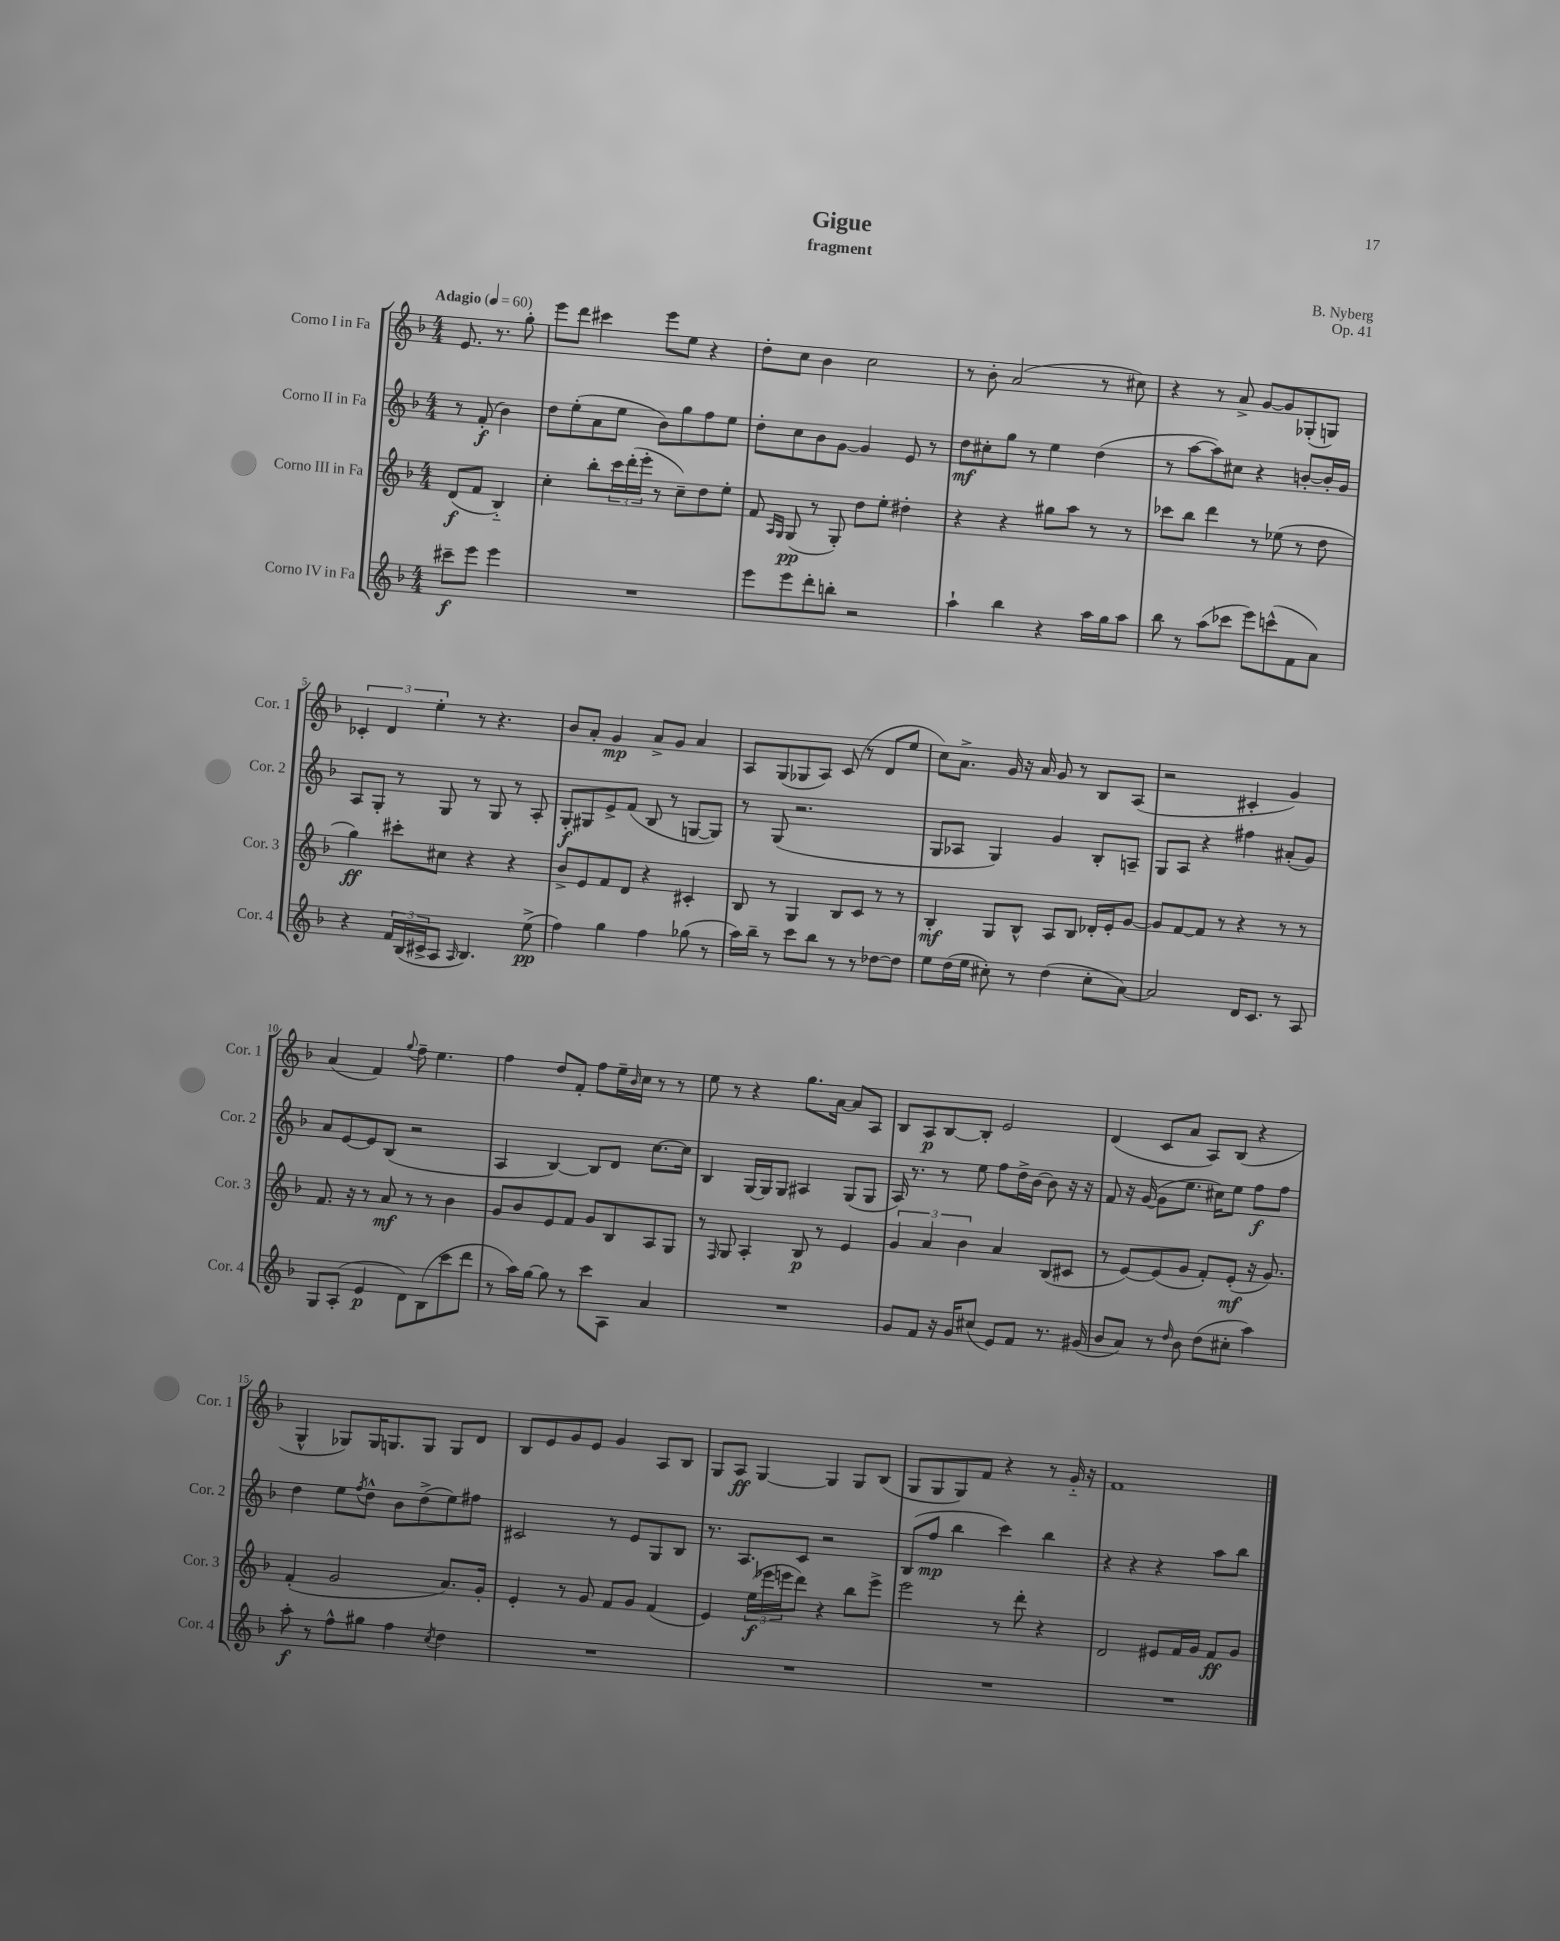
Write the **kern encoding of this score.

**kern	**dynam	**kern	**dynam	**kern	**dynam	**kern	**dynam
*part4	*part4	*part3	*part3	*part2	*part2	*part1	*part1
*staff4	*staff4	*staff3	*staff3	*staff2	*staff2	*staff1	*staff1
*I"Corno IV in Fa	*	*I"Corno III in Fa	*	*I"Corno II in Fa	*	*I"Corno I in Fa	*
*I'Cor. 4	*	*I'Cor. 3	*	*I'Cor. 2	*	*I'Cor. 1	*
*clefG2	*	*clefG2	*	*clefG2	*	*clefG2	*
*k[b-]	*	*k[b-]	*	*k[b-]	*	*k[b-]	*
*M4/4	*	*M4/4	*	*M4/4	*	*M4/4	*
*MM60	*	*MM60	*	*MM60	*	*MM60	*
=	=	=	=	=	=	=	=
!	!	!	!	!	!	!LO:TX:a:B:t=Adagio	!
8ccc#X~\L	f	(8d/L	f	8r	.	8.e/	.
8eee\J	.	8f/J	.	(8f'/	f	.	.
.	.	.	.	.	.	8.r	.
4eee\	.	4B-/)	.	4b-\)	.	.	.
.	.	.	.	.	.	8gg'\	.
=1	=1	=1	=1	=1	=1	=1	=1
1r	.	4cc'\	.	8dd\L	.	8eee\L	.
.	.	.	.	(8ee'\	.	8ddd\J	.
.	.	8bb-'\L	.	8a\	.	4ccc#X\	.
.	.	24ccc\L	.	8ee\J	.	.	.
.	.	(24ddd'\	.	.	.	.	.
.	.	24eee'\JJ	.	.	.	.	.
.	.	8r	.	8b-\L)	.	8eee\L	.
.	.	8cc~\L)	.	8gg\	.	8ee\J	.
.	.	8dd\	.	8ff\	.	4r	.
.	.	8ee'\J	.	8ee\J	.	.	.
=2	=2	=2	=2	=2	=2	=2	=2
8eee\L	.	8f/	.	8dd'\L	.	8dd'\L	.
.	.	16qqA/LL	.	.	.	.	.
.	.	16qqG/JJ	.	.	.	.	.
8eee\	.	(8G/	pp	8cc\	.	8cc\J	.
8ddd'\	.	8r	.	8b-\	.	4b-\	.
8bbn'\J	.	8G'/)	.	[8g\J	.	.	.
2r	.	8dd\L	.	4g/]	.	2cc\	.
.	.	8ee'\J	.	.	.	.	.
.	.	4dd#X'\	.	8e/	.	.	.
.	.	.	.	8r	.	.	.
=3	=3	=3	=3	=3	=3	=3	=3
4aa`\	.	4r	.	8dd\L	mf	8r	.
.	.	.	.	8cc#X'\	.	8b-'\	.
4bb-\	.	4r	.	8gg\J	.	(2a/	.
.	.	.	.	8r	.	.	.
4r	.	8gg#X\L	.	4ee\	.	.	.
.	.	8aa\J	.	.	.	.	.
16aa\LL	.	8r	.	(4dd\	.	8r	.
16gg\J	.	.	.	.	.	.	.
8aa\J	.	8r	.	.	.	8cc#X\)	.
=4	=4	=4	=4	=4	=4	=4	=4
8bb-\	.	8ccc-X\L	.	8r	.	4r	.
8r	.	8bb-\J	.	[8aa\L	.	.	.
(8aa\L	.	4ddd\	.	8aa\])	.	8r	.
8ccc-X\J	.	.	.	8cc#X\J	.	8a^/	.
8eee\L)	.	8r	.	4r	.	[8g/L	.
(8cccn^^\	.	(8ee-X\	.	.	.	8g/]	.
8f\	.	8r	.	[8bn'/L	.	(8G-X'/	.
8a\J)	.	8dd\	.	16b'/L]	.	8Gn/J)	.
.	.	.	.	16g/JJ	.	.	.
!!LO:LB:g=z
=5	=5	=5	=5	=5	=5	=5	=5
4r	.	4gg\)	ff	8A/L	.	6c-X'/	.
.	.	.	.	8G'/J	.	.	.
.	.	.	.	.	.	6d/	.
24f/LL	.	8ccc#X'\L	.	8r	.	.	.
(24B-/	.	.	.	.	.	.	.
24c#X^/J	.	.	.	.	.	6ee'\	.
8A/J	.	8cc#X\J	.	8G/	.	.	.
16qqA/	.	.	.	.	.	.	.
4.B-/)	.	4r	.	8r	.	8r	.
.	.	.	.	8G/	.	4.r	.
.	.	4r	.	8r	.	.	.
(8ee^\	pp	.	.	8A'/	.	.	.
=6	=6	=6	=6	=6	=6	=6	=6
4ff\)	.	8b-^/L	.	8G'/L	f	8b-/L	.
.	.	8e/	.	8G#X/	.	8a'/J	.
4gg\	.	8f/	.	8e^/	.	4g/	mp
.	.	8d/J	.	(8f/J	.	.	.
4ff\	.	4r	.	8B-/	.	8a^/L	.
.	.	.	.	8r	.	8g/J	.
(8gg-X\	.	4c#X'/	.	[8Gn/L	.	4a/	.
8r	.	.	.	8G/J])	.	.	.
=7	=7	=7	=7	=7	=7	=7	=7
16aa\LL)	.	8B-/	.	8r	.	8A/L	.
16bb-~\JJ	.	.	.	.	.	.	.
8r	.	8r	.	(8G/	.	(8G/	.
8ccc\L	.	4G/	.	2.r	.	8G-X/	.
8bb-\J	.	.	.	.	.	8A/J)	.
8r	.	8B-/L	.	.	.	(8c/	.
8r	.	8c/J	.	.	.	8r	.
[8dd-X\L	.	8r	.	.	.	8d/L	.
8dd-\J]	.	8r	.	.	.	8ee/J	.
=8	=8	=8	=8	=8	=8	=8	=8
8ee\L	.	4B-'/	mf	8G/L	.	8cc\L)	.
(16dd\L	.	.	.	8A-X/J	.	8.a^\J	.
16ee\JJ	.	.	.	.	.	.	.
8cc#X'\)	.	8G/L	.	4G/)	.	.	.
.	.	.	.	.	.	16g/	.
8r	.	8B-^^/J	.	.	.	16r	.
.	.	.	.	.	.	16a/	.
(4dd\	.	8A/L	.	4g/	.	8g/	.
.	.	8B-/J	.	.	.	8r	.
8cc#'\L	.	16d-X'/LL	.	8B-'/L	.	8B-/L	.
.	.	16e'/J	.	.	.	.	.
[8a\J)	.	[8g/J	.	8An~/J	.	(8A/J	.
=9	=9	=9	=9	=9	=9	=9	=9
2a/]	.	8g/L]	.	8G/L	.	2r	.
.	.	[8f/	.	8A/J	.	.	.
.	.	8f/J]	.	4r	.	.	.
.	.	8r	.	.	.	.	.
16d/KL	.	4r	.	4ff#X\	.	4c#X'/	.
8.c/J	.	.	.	.	.	.	.
8r	.	8r	.	(8a#X'/L	.	4g/)	.
8A/	.	8r	.	8g/J)	.	.	.
!!LO:LB:g=z
=10	=10	=10	=10	=10	=10	=10	=10
8G/L	.	8.f/	.	8a/L	.	(4a/	.
(8A'/J	.	.	.	[8e/	.	.	.
.	.	16r	.	.	.	.	.
4e/	p	8r	.	8e/]	.	4f/)	.
.	.	8a/	mf	(8B-/J	.	.	.
.	.	.	.	.	.	8qqgg/	.
8d\L)	.	8r	.	2r	.	8ff~\	.
(8B-\	.	8r	.	.	.	4.ee\	.
8ccc\	.	4b-\	.	.	.	.	.
8ddd\J	.	.	.	.	.	.	.
=11	=11	=11	=11	=11	=11	=11	=11
8r	.	8g/L	.	4A/	.	4ff\	.
16aa\LL)	.	8b-/	.	.	.	.	.
[16gg\JJ	.	.	.	.	.	.	.
8gg\]	.	8e/	.	[4B-/)	.	8dd/L	.
8r	.	8f/J	.	.	.	8f'/J	.
8ccc\L	.	8g/L	.	8B-/L]	.	8ff\L	.
8A\J	.	8B-/	.	8d/J	.	16ee~\L	.
.	.	.	.	.	.	16qqb-/	.
.	.	.	.	.	.	16cc\JJ	.
4a/	.	8A/	.	[8.cc\L	.	8r	.
.	.	8G/J	.	.	.	8r	.
.	.	.	.	16cc\Jk]	.	.	.
=12	=12	=12	=12	=12	=12	=12	=12
1r	.	8r	.	4B-/	.	8ee\	.
.	.	16qqF/	.	.	.	.	.
.	.	8G/	.	.	.	8r	.
.	.	4A'/	.	[16G/LL	.	4r	.
.	.	.	.	16G/J]	.	.	.
.	.	.	.	8G/J	.	.	.
.	.	8B-/	p	4A#X/	.	8.gg\L	.
.	.	8r	.	.	.	.	.
.	.	.	.	.	.	[16a\Jk	.
.	.	4e/	.	(8G/L	.	8a/L]	.
.	.	.	.	8G/J	.	8A/J	.
=13	=13	=13	=13	=13	=13	=13	=13
8g/L	.	6g/	.	16A/)	.	8B-/L	.
.	.	.	.	8.r	.	.	.
8f/J	.	.	.	.	.	8A/	p
.	.	6a/	.	.	.	.	.
16r	.	.	.	8r	.	[8B-/	.
16g/KL	.	.	.	.	.	.	.
.	.	6b-\	.	.	.	.	.
(8cc#X/J	.	.	.	8ee\	.	8B-'/J]	.
8e/L)	.	4a/	.	8ff\L	.	2e/	.
8f/J	.	.	.	16dd^\L	.	.	.
.	.	.	.	[16b-\JJ	.	.	.
8.r	.	(8B-/L	.	8b-\]	.	.	.
.	.	8c#X/J	.	16r	.	.	.
(16g#X/	.	.	.	16r	.	.	.
=14	=14	=14	=14	=14	=14	=14	=14
8b-/L	.	8r	.	8f/	.	(4d/	.
8a/J)	.	[8e/L)	.	16r	.	.	.
.	.	.	.	([16g/	.	.	.
8r	.	(8e/]	.	8g\L]	.	8c/L	.
16qqdd/	.	.	.	.	.	.	.
8b-\	.	8g/J	.	8.ee\J	.	8a/J	.
(8dd\L	.	8f'/L)	.	.	.	8A/L)	.
.	.	.	.	16cc#X\KL)	.	.	.
8cc#X'\J	.	(8e'/J	mf	8ee\J	.	(8B-/J	.
4aa\)	.	16r	.	8ff\L	f	4r	.
.	.	8.g/)	.	.	.	.	.
.	.	.	.	8ff\J	.	.	.
!!LO:LB:g=z
=15	=15	=15	=15	=15	=15	=15	=15
8aa'\	f	(4f'/	.	4dd\	.	4G^^/	.
8r	.	.	.	.	.	.	.
8ff^^\L	.	2g/	.	8ee\L	.	8G-X/L)	.
.	.	.	.	8qff/	.	.	.
8gg#X\J	.	.	.	8dd^^\J	.	16G-/K	.
.	.	.	.	.	.	8.Gn/	.
4ff\	.	.	.	8b-\L	.	.	.
.	.	.	.	(8dd^\	.	8G/J	.
8qcc/	.	.	.	.	.	.	.
4dd\	.	8.a/L)	.	8ee\)	.	8G/L	.
.	.	.	.	8ff#X\J	.	8d/J	.
.	.	16g'/Jk	.	.	.	.	.
=16	=16	=16	=16	=16	=16	=16	=16
1r	.	4e'/	.	2c#X/	.	8B-/L	.
.	.	.	.	.	.	8e/	.
.	.	8r	.	.	.	8g/	.
.	.	8g/	.	.	.	8e/J	.
.	.	8f/L	.	8r	.	4g/	.
.	.	8g/J	.	8e/L	.	.	.
.	.	(4f/	.	8G/	.	8A/L	.
.	.	.	.	8B-/J	.	8B-/J	.
=17	=17	=17	=17	=17	=17	=17	=17
1r	.	4e/)	.	8.r	.	8G/L	.
.	.	.	.	.	.	8A/J	ff
.	.	.	.	8.A/L	.	.	.
.	.	(24ee\LL	f	.	.	[4G/	.
.	.	24eee-X\	.	.	.	.	.
.	.	24eeen\J	.	.	.	.	.
.	.	8ddd\J)	.	8c/J	.	.	.
.	.	4r	.	2r	.	4G/]	.
.	.	8bb-\L	.	.	.	8G/L	.
.	.	8eee^\J	.	.	.	(8B-/J	.
=18	=18	=18	=18	=18	=18	=18	=18
1r	.	2eee\	.	(8B-/L	.	8G/L	.
.	.	.	.	8ff/J	mp	8G/	.
.	.	.	.	4bb-\	.	8G/)	.
.	.	.	.	.	.	8f/J	.
.	.	8r	.	4ccc\)	.	4r	.
.	.	8ddd'\	.	.	.	.	.
.	.	4r	.	4bb-\	.	8r	.
.	.	.	.	.	.	16g/	.
.	.	.	.	.	.	16r	.
=19	=19	=19	=19	=19	=19	=19	=19
1r	.	2d/	.	4r	.	1f	.
.	.	.	.	4r	.	.	.
.	.	8e#X/L	.	4r	.	.	.
.	.	16f/L	.	.	.	.	.
.	.	16g/JJ	.	.	.	.	.
.	.	8f/L	ff	8aa\L	.	.	.
.	.	8g/J	.	8bb-\J	.	.	.
==	==	==	==	==	==	==	==
*-	*-	*-	*-	*-	*-	*-	*-
